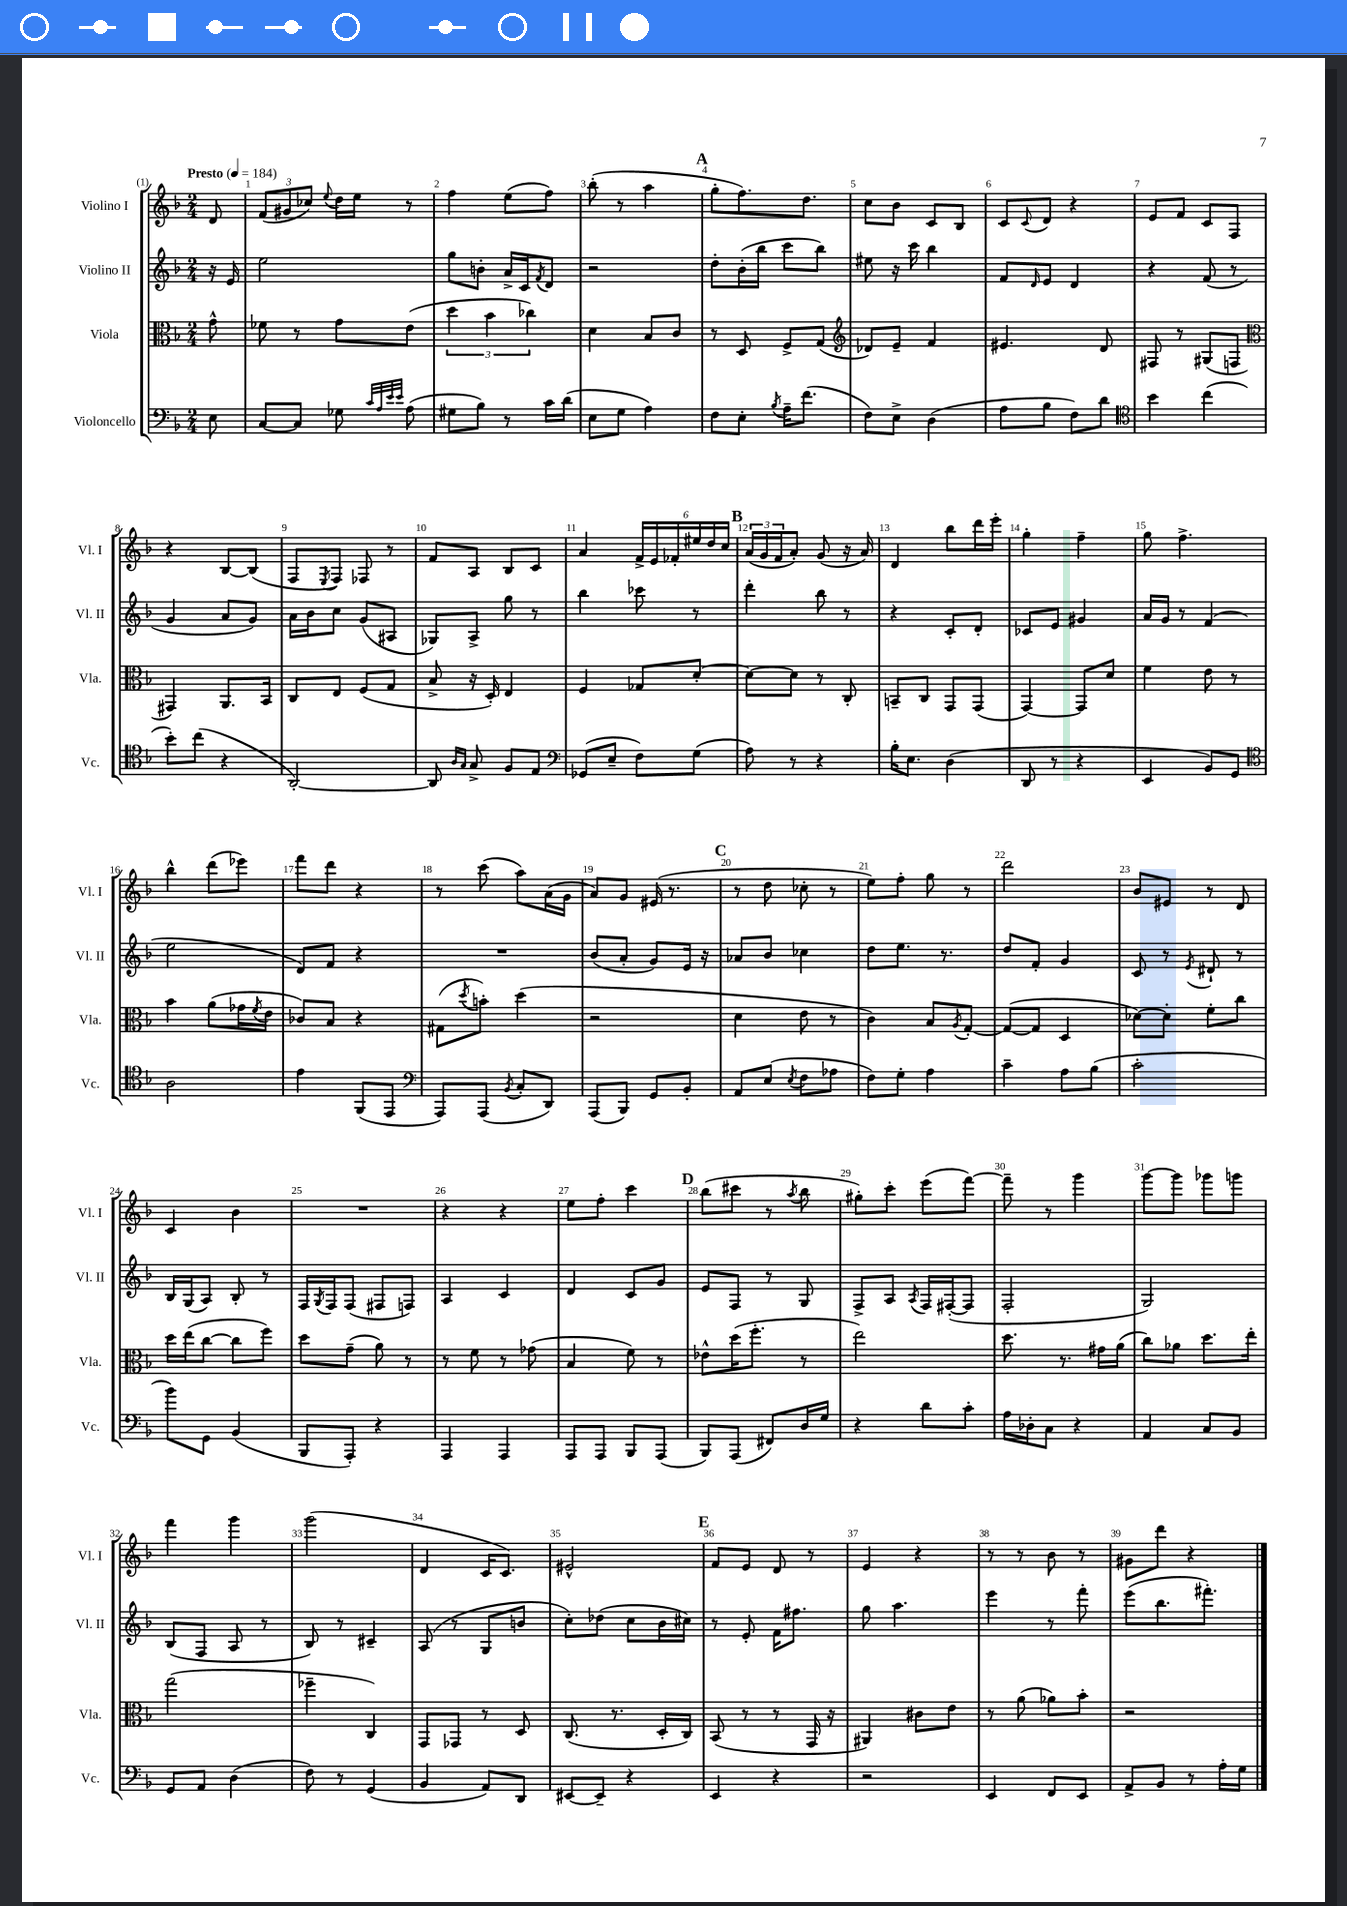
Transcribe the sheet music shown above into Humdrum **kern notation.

**kern	**kern	**kern	**kern
*staff4	*staff3	*staff2	*staff1
*clefF4	*clefC3	*clefG2	*clefG2
*k[b-]	*k[b-]	*k[b-]	*k[b-]
*M2/4	*M2/4	*M2/4	*M2/4
*MM184	*MM184	*MM184	*MM184
8E	8g^^	16r	8d
.	.	16e	.
=	=	=	=
[8C	8f-	2ee	(12f
.	.	.	12g#
8C]	8r	.	.
.	.	.	12cc-)
.	.	.	8qqee
8G-	8g	.	16dd
.	.	.	16ee
32qqc	.	.	.
32qqA	.	.	.
32qqe	.	.	.
32qqe	.	.	.
(8A	(8e	.	8r
=	=	=	=
8G#	6dd	8gg	4ff
8B-)	.	8b'	.
.	6b-	.	.
8r	.	16a^	(8ee
.	.	16c	.
.	6cc-)	.	.
.	.	8qf	.
16c	.	8d	8ff)
(16d	.	.	.
=	=	=	=
8E	4d	2r	(8bb-'
8G	.	.	8r
4A)	8B-	.	4aa
.	8c	.	.
=	=	=	=
8F	8r	8dd'	8gg'
8E'	8D	(16b-'	8.ff)
.	.	16bb-	.
8qB-	.	.	.
16A~	8F^	8ccc	.
(8.f	.	.	8.dd
.	(8G	8bb-)	.
=	=	=	=
*	*clefG2	*	*
8F)	8d-)	8ee#	8cc
8E^	8e~	16r	8b-
.	.	16ccc	.
(4D	4f	4bb-	8c
.	.	.	8B-
=	=	=	=
8A	4.e#	8f	8c
.	.	16qqd	8qqc
8B-	.	8e	8d
8F)	.	4d	4r
8d	8d	.	.
=	=	=	=
*clefC4	*	*	*
4b-	8F#	4r	8e
.	8r	.	8f
(4cc	(8G#	(8f	8c
.	8F	8r	8F
=	=	=	=
*	*clefC3	*	*
8b-')	4GG#)	4g	4r
(8cc	.	.	.
4r	8.AA	8a	[8B-
.	.	8g)	(8B-]
.	16BB-	.	.
=	=	=	=
[2AA')	8C	16a	8F
.	.	16b-	.
.	.	.	8qE
.	8E	8cc	8F)
.	(8F	(8g	8F-
.	8G	8A#	8r
=	=	=	=
8AA]	8B-^	8G-)	8f
16qqA	.	.	.
16qqG	.	.	.
8G^	16r	8A^	8A
.	16D')	.	.
8F	4E	8gg	8B-
8E	.	8r	8c
=	=	=	=
*clefF4	*	*	*
(8GG-	4F	4bb-	4a
8E~	.	.	.
8F)	8G-	8ccc-	24f^
.	.	.	24e
.	.	.	24f-'
(8G	[8d'	8r	24ee#
.	.	.	24dd
.	.	.	24cc
=	=	=	=
8A)	8d_	4ddd'	(24a
.	.	.	24g
.	.	.	24f
8r	8d]	.	8a')
4r	8r	8bb-	(8g
.	8C'	8r	16r
.	.	.	16a)
=	=	=	=
16B-'	8BB~	4r	4d
8.E	.	.	.
.	8C	.	.
(4D	8GG	8c'	8bb-
.	(8GG	8d'	16ddd
.	.	.	16eee'
=	=	=	=
8DD	[4GG)	8c-	4gg'
8r	.	8e	.
4r	8GG]	4g#	4ff~
.	8d	.	.
=	=	=	=
4EE	4f	16a	8gg
.	.	16g	.
.	.	8r	4.ff^
8BB-)	8e	(4f	.
8GG	8r	.	.
=	=	=	=
*clefC4	*	*	*
2A	4b-	2ee	4bb-^^
.	(8a	.	(8ddd
.	16g-	.	8eee-)
.	8qf	.	.
.	16e	.	.
=	=	=	=
4e	8c-)	8d)	8fff
.	8B-	8f	8ddd
(8FF	4r	4r	4r
8EE	.	.	.
=	=	=	=
*clefF4	*	*	*
8AAA)	(8G#	2r	8r
.	8qdd	.	.
(8AAA	8b')	.	(8ccc
8qBB-	.	.	.
8C'	(4dd	.	8aa)
8DD)	.	.	(16a
.	.	.	16g
=	=	=	=
(8AAA	2r	(8b-	8a)
8BBB-)	.	8a'	8g
8GG	.	8g)	(16e#
.	.	.	8.r
8BB-'	.	16e	.
.	.	16r	.
=	=	=	=
8AA	4d	8a-	8r
(8E	.	8b-	8dd
8qE	.	.	.
8F	8e	4cc-	8cc-'
8A-	8r	.	8r
=	=	=	=
8F)	4c)	8dd	8ee)
8G'	.	8.ee	8ff'
4A	8B-	.	8gg
.	.	8.r	.
.	8qA	.	.
.	[8G'	.	8r
=	=	=	=
4c~	(8G_	8dd	2ddd
.	8G]	8f'	.
8A	4D	4g	.
(8B-	.	.	.
=	=	=	=
2c'	[8d-)	8c	8b-
.	8d-']	8r	8e#
.	.	8qe	.
.	8f'	8d#`	8r
.	8cc	8r	8d
=	=	=	=
8b-)	16dd	16B-	4c
.	(16ee	(16G	.
8GG	[8cc	8A)	.
(4BB-	8cc]	8B-'	4b-
.	8ff)	8r	.
=	=	=	=
8BBB-	8dd	16F	2r
.	.	8qG	.
.	.	16F	.
8AAA')	(8g~	(8F	.
4r	8a)	8F#	.
.	8r	8F)	.
=	=	=	=
4AAA	8r	4A	4r
.	8f	.	.
4AAA	8r	4c	4r
.	(8g-	.	.
=	=	=	=
8AAA	4B-	4d	8ee
8AAA	.	.	8ff'
8BBB-	8f)	8c	4ccc
(8AAA	8r	8g	.
=	=	=	=
8BBB-)	8e-^^	8e	(8bb-
(8AAA	(16dd	8F	8ccc#
.	8.ff'	.	.
8FF#)	.	8r	8r
.	.	.	8qaa
16D	8r	8G	8bb-
16G	.	.	.
=	=	=	=
4r	2ee)	8F^	8gg#')
.	.	8A	8ccc'
.	.	8qA	.
8d	.	16F	(8eee
.	.	([16F#'	.
8c'	.	8F#]	[8fff)
=	=	=	=
16A	8.dd	2F'	8fff~]
16D-'	.	.	.
8C	.	.	8r
.	8.r	.	.
4r	.	.	4ggg
.	16g#	.	.
.	(16a	.	.
=	=	=	=
4AA	8cc)	2G)	[8ggg
.	8a-	.	8ggg]
8C	8.dd	.	8ggg-
8BB-	.	.	8ggg
.	16ee'	.	.
=	=	=	=
8GG	(2gg	(8B-	4fff
8AA	.	8F	.
(4D	.	8A	4ggg
.	.	8r	.
=	=	=	=
8F)	4ff-~	8B-)	(2ggg
8r	.	8r	.
(4GG	4C)	4c#~	.
=	=	=	=
4BB-	8GG	(8A	4d
.	8GG-	8r	.
8AA)	8r	8G	16c
.	.	.	8.c)
8DD	8D	8b	.
=	=	=	=
[8EE#	(8.C	8cc')	2e#^^
8EE#~]	.	(8dd-	.
.	8.r	.	.
4r	.	8cc	.
.	16D'	16b-	.
.	16C)	16cc#)	.
=	=	=	=
4EE	(8BB-	8r	8f
.	8r	8e'	8e
4r	8r	16f	8d
.	.	8.ff#	.
.	16GG	.	8r
.	16r	.	.
=	=	=	=
2r	4AA#)	8gg	4e
.	.	4.aa	.
.	8c#	.	4r
.	8e	.	.
=	=	=	=
4EE	8r	4eee	8r
.	(8a	.	8r
8FF	8a-)	8r	8b-
8EE	8b-'	8fff'	8r
=	=	=	=
8AA^	2r	(8eee	8g#
8BB-	.	8.bb-	8ddd
8r	.	.	4r
.	.	8.fff#')	.
16A'	.	.	.
16G	.	.	.
==	==	==	==
*-	*-	*-	*-
